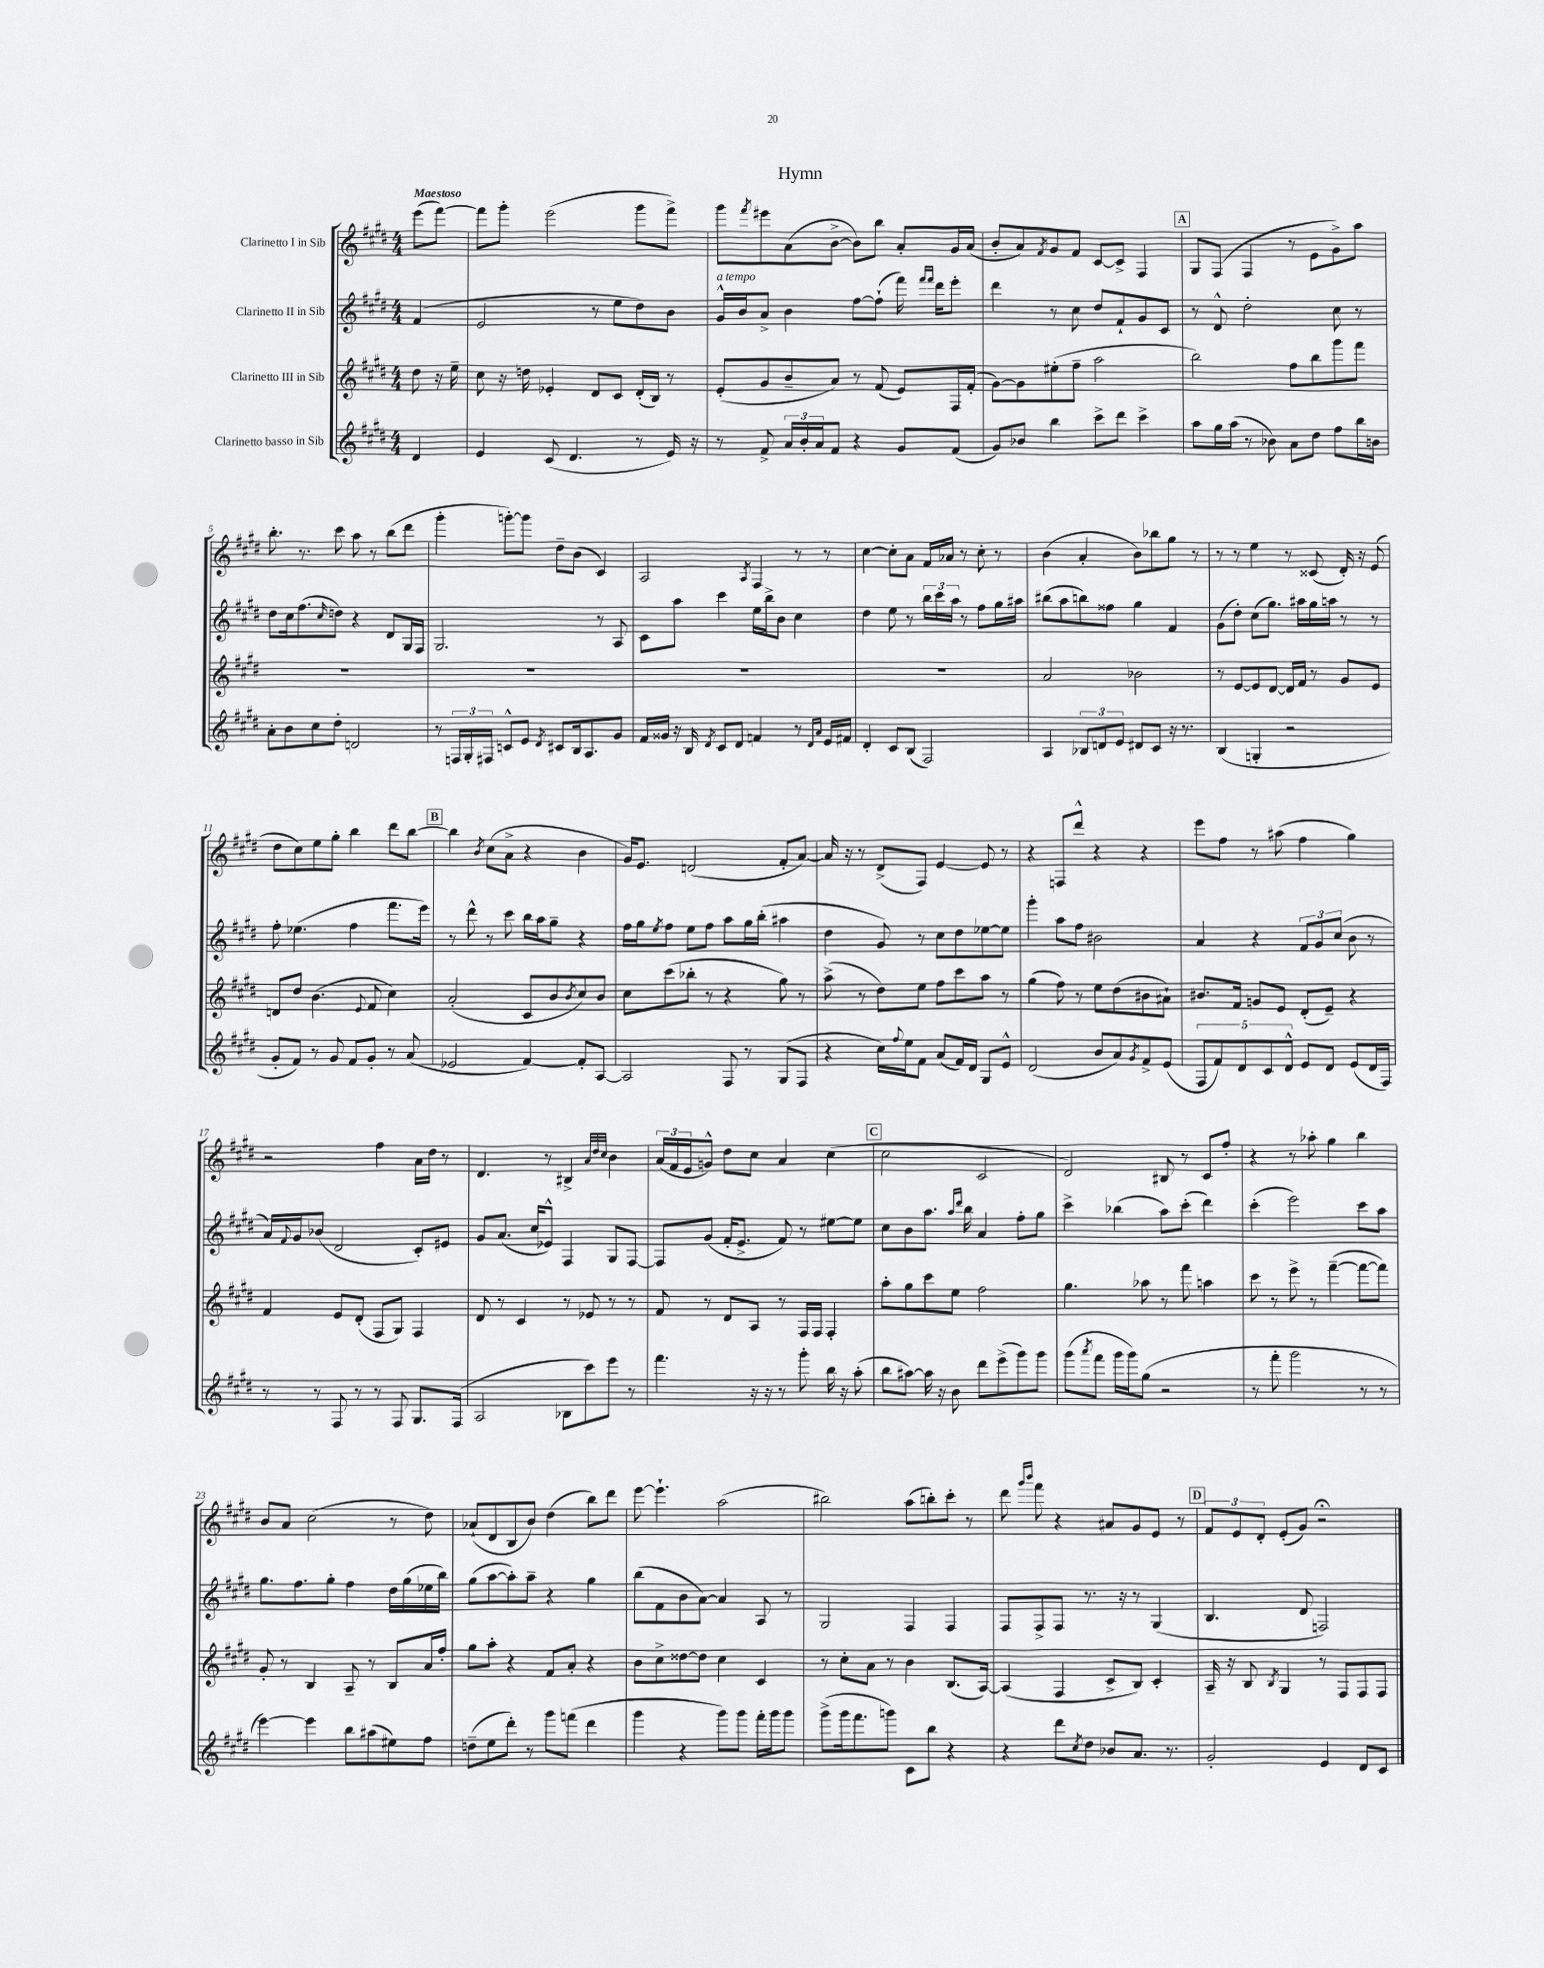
\header { title = "Hymn" }
<<
\new StaffGroup <<
\new Staff = "s0" \with { instrumentName = "Clarinetto I in Sib" } {
    \clef treble \key e \major \numericTimeSignature \time 4/4 \partial 4 \tempo "Maestoso"
    e'''8( fis'''8~) |
    fis'''8 gis'''8-. e'''2( gis'''8 fis'''8->) |
    gis'''8 \acciaccatura { fis'''8 } eis'''8 a'8( b'8~-> b'8) b''8 a'8-. gis'16 a'16( |
    b'8-. a'8) \acciaccatura { fis'8 } gis'8 fis'8 cis'8~ cis'8-> fis4 |
    \mark \markup { \box "A" } gis8 fis8( fis4 r8 e'8 gis'8->) a''8 |
    b''8.-. r8. cis'''8 a''8 r8 b''8( dis'''8 |
    gis'''4-. g'''8~-.) g'''8 dis''8-- b'8( cis'4) |
    a2 \acciaccatura { a8 } fis4 r8 r8 |
    cis''4~ cis''8-. a'8 fis'16 aes'16 r8 cis''8-. r8 |
    b'4( a'4-. b'8) bes''8 gis''8 r8 |
    r8 r8 e''4 r8 cisis'8( dis'16-.) r16 e'8( |
    dis''8 cis''8) e''8 gis''8-. b''4 dis'''8 b''8~ |
    \mark \markup { \box "B" } b''4 \acciaccatura { b'8 } cis''8( a'8-> r4 b'4 |
    gis'16) e'8. d'2( fis'8-. a'8~) |
    a'16 r16 r8 dis'8->( fis8) e'4~ e'8 r8 |
    r4 f8 dis'''8-^ r4 r4 |
    e'''8 fis''8 r8 ais''8( fis''4 gis''4) |
    r2 fis''4 a'16 dis''16 r8 |
    dis'4. r8 bis4-> \grace { a'32 dis''32 cis''32 } b'4 |
    \tuplet 3/2 { a'16( fis'16 e'16 } g'8-^) dis''8 cis''8 a'4 cis''4( |
    \mark \markup { \box "C" } cis''2 cis'2 |
    dis'2) bis8 r8 cis'8 fis''8-. |
    r4 r8 aes''8-. gis''4 b''4 |
    b'8 a'8 cis''2( r8 dis''8) |
    aes'8-!( dis'8 b8 b'8) dis''4( b''8) dis'''8 |
    e'''8~ e'''4.-! a''2( |
    bis''2) a''8( b''8-.) cis'''8-. r8 |
    dis'''8 \grace { gis'''16 b'''16 } fis'''8 r4 ais'8 gis'8 e'8 r8 |
    \mark \markup { \box "D" } \tuplet 3/2 { fis'8 e'8 dis'8-. } e'8-.( gis'8) r2\fermata \bar "|." |
}
\new Staff = "s1" \with { instrumentName = "Clarinetto II in Sib" } {
    \clef treble \key e \major \numericTimeSignature \time 4/4 \partial 4
    fis'4( |
    e'2 r8 e''8 dis''8) b'8 |
    gis'16-^^\markup { \italic "a tempo" } b'16 a'8-> b'4 fis''8~ fis''8-!( fis'''16) \grace { fis'''16 fis'''16 } dis'''16 e'''8-. |
    dis'''4 r8 cis''8 dis''8 fis'8-! gis'8 cis'8 |
    \mark \markup { \box "A" } r8 dis'8-^ dis''2-. cis''8 r8 |
    dis''8 cis''16 fis''8.( \grace { cis''16 } d''8) r4 dis'8 gis16 fis16 |
    gis2. r8 a8 |
    cis'8 a''8 cis'''4 e''16 b''16-> b'8 cis''4 |
    dis''4 e''8 r8 \tuplet 3/2 { b''16 cis'''16 a''16 } r8 fis''8 gis''16 ais''16 |
    bis''8( a''8 b''8) fisis''8 gis''4 fis'4 |
    gis'8( dis''8-.) cis''8( gis''8.) ais''16 gis''16 a''16 r8 r8 |
    fis''8-. ees''4.( fis''4 fis'''8. e'''16) |
    \mark \markup { \box "B" } r8 dis'''8-^ r8 cis'''8 b''16 a''16 gis''8-- r4 |
    fis''16 gis''16 \acciaccatura { e''8 } fis''8 e''8 fis''8 a''8 gis''16 b''16-.( ais''4 |
    dis''4 gis'8) r8 cis''8 dis''8 ees''8~ ees''8 |
    gis'''4-. a''8 fis''8 bis'2 |
    a'4 r4 \tuplet 3/2 { fis'8 gis'8 cis''8( } b'8 r8 |
    a'16) \appoggiatura { fis'8 } gis'16 bes'8( dis'2 cis'8-.) eis'8 |
    gis'8 a'8.( cis''16 ees'8-^) fis4 gis8 fis8~ |
    fis8 gis'8( fis'16-. e'8.-> fis'8) r8 eis''8~ eis''8 |
    \mark \markup { \box "C" } cis''8 b'8 a''8. \grace { a''16 dis'''16 } b''16 a'4 fis''8-. gis''8 |
    cis'''4-> bes''4( a''8) cis'''8-.( dis'''4) |
    cis'''4-.( e'''2) cis'''8 a''8 |
    gis''8. fis''8. gis''8-. fis''4 dis''16 gis''16( ees''16 b''16) |
    gis''8( a''8~ a''8-.) a''8-- r4 gis''4 |
    b''8( fis'8 b'8 a'8~) a'4 a8 r8 |
    gis2 fis4 fis4 |
    fis8 fis8-> fis8 r8. r16 r8 gis4( |
    \mark \markup { \box "D" } b4. dis'8 f2) \bar "|." |
}
\new Staff = "s2" \with { instrumentName = "Clarinetto III in Sib" } {
    \clef treble \key e \major \numericTimeSignature \time 4/4 \partial 4
    dis''8 r16 e''16-- |
    cis''8 r16 d''16 ees'4-. dis'8 cis'8 dis'16-.( b16) r8 |
    e'8-.( gis'8 b'8-- a'8) r8 fis'8( e'8) fis16 fis'16-.( |
    gis'8~) gis'8 eis''8-.( fis''8-- a''2 |
    \mark \markup { \box "A" } b''2) fis''8 b''8 gis'''8 fis'''8 |
    R1 |
    R1 |
    R1 |
    R1 |
    a'2 bes'2 |
    r8 e'8~ e'8 dis'8~ dis'16 fis'16 r8 gis'8 e'8 |
    d'8 dis''8 b'4.( \appoggiatura { e'8 } fis'8 cis''4) |
    \mark \markup { \box "B" } a'2-.( cis'8 b'8 \acciaccatura { b'8 } cis''8) b'8 |
    cis''8 cis'''8( bes''8-. r8 r4 gis''8) r8 |
    a''8->( r8 dis''8) e''8 fis''8 cis'''8 a''8 r8 |
    gis''4( fis''8) r8 e''8 dis''8( bis'8 ais'8-!) |
    bis'8. fis'16 g'8 e'8 dis'8-.( e'8--) r4 |
    fis'4 e'8 dis'8-.( fis8 gis8) fis4 |
    dis'8 r8 cis'4 r8 ees'8 r8 r8 |
    fis'8 r8 dis'8 a8 r8 fis16 fis16 fis4-. |
    \mark \markup { \box "C" } a''8-. gis''8 cis'''8 e''8 fis''2 |
    gis''4. aes''8 r8 fis'''8 a''4 |
    cis'''8 r8 e'''8-> r8 fis'''4~--( fis'''8~ fis'''8) |
    gis'8-. r8 b4 a8-- r8 b8 a'16 fis''16-. |
    gis''8 a''8-. r4 fis'8 a'8-. r4 |
    b'8 cis''8-> disis''8~ disis''8 cis''4 cis'4 |
    r8 cis''8-. a'8 r8 b'4 b8.( a16~) |
    a4( fis4 cis'8-> b8) cis'4-. |
    \mark \markup { \box "D" } a16-- r16 b8 \acciaccatura { b8 } gis4 r8 fis8 fis8 fis8 \bar "|." |
}
\new Staff = "s3" \with { instrumentName = "Clarinetto basso in Sib" } {
    \clef treble \key e \major \numericTimeSignature \time 4/4 \partial 4
    dis'4 |
    e'4 cis'8( dis'4. r8 e'16) r16 |
    r8 fis'8-> \tuplet 3/2 { a'16 b'16-. a'16 } fis'8 r4 gis'8 fis'8( |
    gis'8) bes'8 b''4 cis'''8-> dis'''8 cis'''4-> |
    \mark \markup { \box "A" } a''8 gis''16 a''16( r8 bes'8) a'8 dis''8 fis''8 b''16 b'16 |
    a'8-. b'8 cis''8 dis''8-. d'2 |
    r8 \tuplet 3/2 { f16 gis16-. fis16 } c'8-^ e'8 \acciaccatura { dis'8 } cis'8 b16 a8. gis'8 |
    fis'16 gisis'16 r16 b16 \acciaccatura { dis'8 } cis'8 dis'8 f'4 r8 \grace { dis'16 a'16 } e'16 fis'16 |
    dis'4-. cis'8 b8( fis2) |
    a4 \tuplet 3/2 { bes8 d'8 e'8 } dis'8 cis'8 r16 r8. |
    b4( g4-. r2 |
    gis'8-. fis'8) r8 gis'8 fis'8 gis'8-. r8 a'8( |
    \mark \markup { \box "B" } ees'2 fis'4~) fis'8-. a8~ |
    a2 fis8 r8 gis8( fis8 |
    r4 cis''16) \appoggiatura { fis''8 } e''16 fis'8 a'8( fis'16) dis'16 gis8 e'8-^ |
    dis'2( b'8 a'8) \acciaccatura { gis'8 } fis'8-> e'8( |
    \tuplet 5/4 { fis8 fis'8) dis'8 cis'8 dis'8-^ } e'8 dis'8 e'8( dis'16 fis16) |
    r8 r8 fis8 r8 r8 fis8 gis8. fis16( |
    a2 bes8 cis'''8) e'''8 r8 |
    fis'''4. r16 r16 r8 gis'''8-. b''16 r16 a''8-.( |
    \mark \markup { \box "C" } b''8 ais''8~) ais''16 r16 b'8 dis'''8 e'''8->( gis'''8) gis'''8 |
    gis'''8( \acciaccatura { a'''8 } fis'''8 gis'''16 gis'''16) gis''8( r2 |
    r8 fis'''8-. gis'''2 r8 r8 |
    e'''4~) e'''4 b''8 ais''8( eis''8) fis''8 |
    d''8--( e''8 dis'''8-.) r8 gis'''8 f'''8( dis'''4 |
    gis'''4 r4 gis'''8) gis'''8 fis'''16-. gis'''16 gis'''8 |
    gis'''8->( gis'''16 fis'''8. g'''8) cis'8 b''8 r4 |
    r4 dis'''8 \acciaccatura { cis''8 } dis''8 bes'8 a'8. r8. |
    \mark \markup { \box "D" } gis'2-. e'4 dis'8 cis'8 \bar "|." |
}
>>
>>
